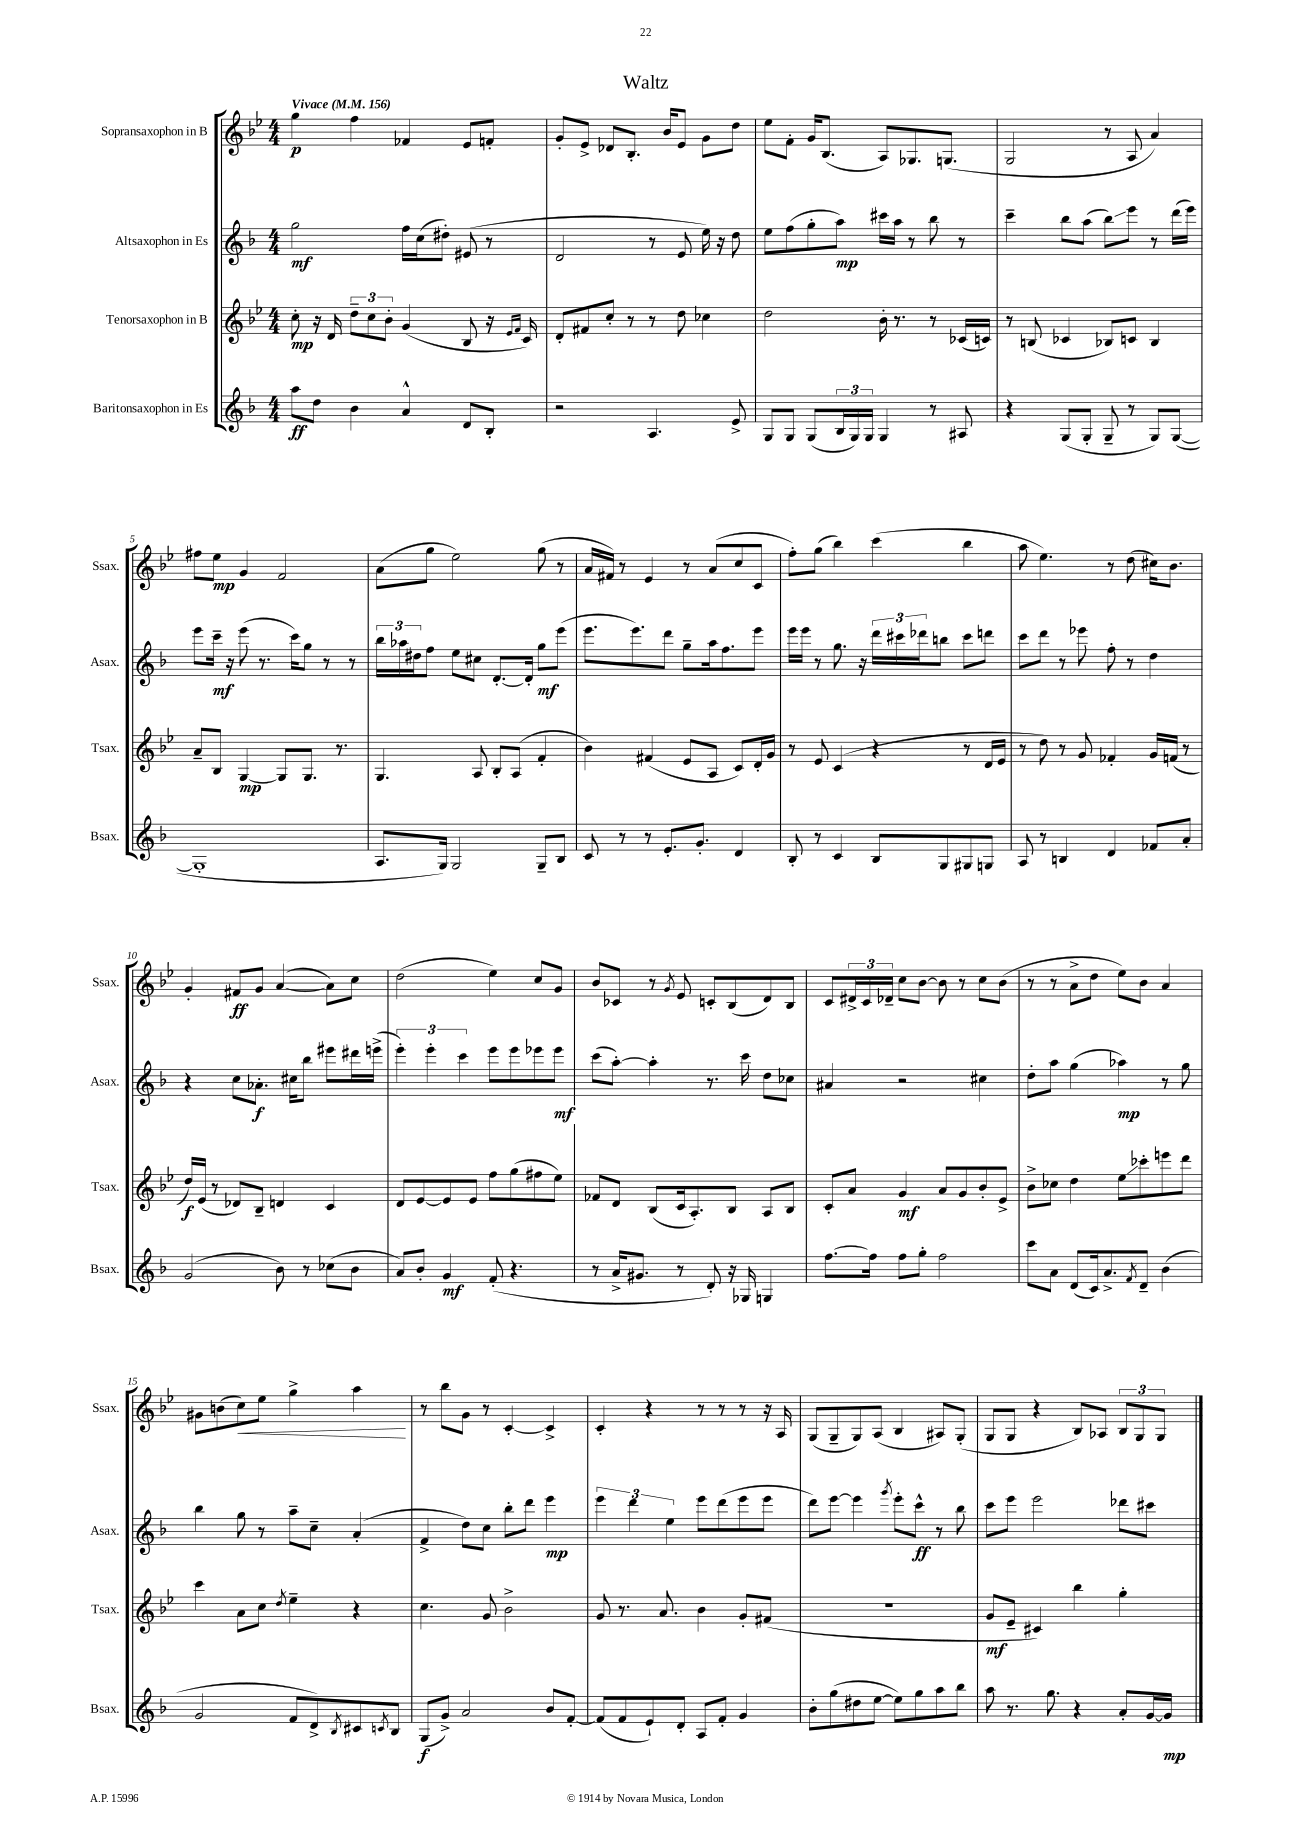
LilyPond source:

\header { title = "Waltz" }
<<
\new StaffGroup <<
\new Staff = "s0" \with { instrumentName = "Sopransaxophon in B" shortInstrumentName = "Ssax." } {
    \clef treble \key bes \major \numericTimeSignature \time 4/4 \tempo "Vivace" 4 = 156
    g''4\p f''4 fes'4 ees'8 f'8-. |
    g'8-. ees'8-> des'8 bes8.-. bes'16 ees'8 g'8 d''8 |
    ees''8 f'8-. g'16 bes8.( a8) ges8. g8.( |
    g2 r8 a8 a'4) |
    fis''8 ees''8\mp g'4 f'2 |
    a'8( g''8 ees''2) g''8( r8 |
    a'16 fis'16) r8 ees'4 r8 a'8( c''8 c'8 |
    f''8-.) g''8( bes''4) c'''4( bes''4 |
    a''8 ees''4.) r8 d''8( cis''16) bes'8. |
    g'4-. fis'8\ff g'8 a'4~( a'8) c''8 |
    d''2( ees''4) c''8 g'8 |
    bes'8 ces'8 r8 \acciaccatura { g'8 } ees'8 c'8-. bes8( d'8) bes8 |
    c'8 \tuplet 3/2 { dis'16-> c'16 des'16-- } c''8 bes'8~ bes'8 r8 c''8 bes'8( |
    r8 r8 a'8-> d''8 ees''8) bes'8 a'4 |
    gis'8 b'8( c''8\<) ees''8 g''4-> a''4\! |
    r8 bes''8 g'8 r8 c'4~-. c'4-> |
    c'4-. r4 r8 r8 r8 r16 a16 |
    g8( g8-- g8) a8( bes4 ais8) g8-.( |
    g8 g8 r4 bes8) aes8 \tuplet 3/2 { bes8 g8 g8 } \bar "|." |
}
\new Staff = "s1" \with { instrumentName = "Altsaxophon in Es" shortInstrumentName = "Asax." } {
    \clef treble \key f \major \numericTimeSignature \time 4/4
    g''2\mf f''16 c''16( dis''8-.) eis'8( r8 |
    d'2 r8 e'8 e''16) r16 d''8 |
    e''8 f''8( g''8-. a''8\mp) cis'''16 a''16 r8 bes''8 r8 |
    c'''4-- bes''8 a''8( bes''8\glissando) e'''8 r8 d'''16( e'''16) |
    e'''8 c'''16--\mf r16 e'''8( r8. c'''16) g''8 r8 r8 |
    \tuplet 3/2 { bes''16 aes''16 dis''16 } f''8 e''8 cis''8 d'8.~-. d'16-. g''8\mf e'''8( |
    e'''8. e'''8.) d'''8 g''8-- a''16 f''8. e'''8 |
    e'''16 e'''16 r8 g''8. r16 \tuplet 3/2 { d'''16 cis'''16 des'''16 } b''8 cis'''8 d'''8 |
    c'''8 d'''8 r8 ees'''8 f''8-. r8 d''4 |
    r4 c''8 aes'8.-.\f cis''16 bes''8 eis'''8 dis'''16 e'''16->( |
    \tuplet 3/2 { e'''4-.) e'''4-. c'''4 } e'''8 e'''8 ees'''8 ees'''8\mf |
    c'''8( a''8~-.) a''4-. r8. c'''16 d''8 ces''8 |
    ais'4 r2 cis''4 |
    d''8-. a''8 g''4( aes''4\mp) r8 g''8 |
    bes''4 g''8 r8 a''8-- c''8-- a'4-.( |
    f'4-> d''8) c''8 bes''8-. d'''8 e'''4\mp |
    \tuplet 3/2 { e'''4 d'''4 e''4 } e'''8 d'''8( e'''8 e'''8 |
    d'''8) e'''8~ e'''4 \acciaccatura { g'''8 } e'''8-. c'''8-^\ff r8 bes''8 |
    c'''8 e'''8 e'''2 des'''8 cis'''8 \bar "|." |
}
\new Staff = "s2" \with { instrumentName = "Tenorsaxophon in B" shortInstrumentName = "Tsax." } {
    \clef treble \key bes \major \numericTimeSignature \time 4/4
    c''8-.\mp r16 d'16 \tuplet 3/2 { d''8-- c''8 bes'8-. } g'4( bes8 r16 \grace { ees'16 f'16 } c'16) |
    d'8-. fis'8 c''8-. r8 r8 d''8 ces''4 |
    d''2 bes'16-. r8. r8 ces'16( c'16) |
    r8 b8( ces'4 bes8) c'8 bes4 |
    a'8-- bes8 g4~\mp g8 g8. r8. |
    g4. a8 bes8-. a8( f'4-. |
    bes'4) fis'4( ees'8 a8 c'8) d'16-. g'16 |
    r8 ees'8 c'4( r4 r8 d'16 ees'16 |
    r8 d''8) r8 g'8 fes'4-. g'16 f'16( r8 |
    d''16\f) ees'16( r8 des'8) bes8-- d'4 c'4 |
    d'8 ees'8~ ees'8 ees'8 f''8 g''8( fis''8 ees''8) |
    fes'8 d'8 bes8( c'16 a8.-.) bes8 a8 bes8 |
    c'8-. a'8 g'4\mf a'8 g'8 bes'8-. ees'8-> |
    bes'8-> ces''8 d''4 ees''8\glissando ces'''8-. e'''8 d'''8 |
    c'''4 a'8 c''8 \acciaccatura { d''8 } ees''4-- r4 |
    c''4. g'8 bes'2-> |
    g'8 r8. a'8. bes'4 g'8-. fis'8( |
    R1 |
    g'8\mf ees'8-- cis'4) bes''4 g''4-. \bar "|." |
}
\new Staff = "s3" \with { instrumentName = "Baritonsaxophon in Es" shortInstrumentName = "Bsax." } {
    \clef treble \key f \major \numericTimeSignature \time 4/4
    a''8\ff d''8 bes'4 a'4-^ d'8 bes8-. |
    r2 a4. e'8-> |
    g8 g8 g8( \tuplet 3/2 { bes16 g16) g16 } g4 r8 ais8 |
    r4 g8( g8-. g8-- r8 g8) g8~( |
    g1-. |
    a8. g16) g2 g8-- bes8 |
    c'8 r8 r8 e'8.-. g'8.-. d'4 |
    bes8-. r8 c'4 bes8 g8 gis8 g8 |
    a8 r8 b4 d'4 fes'8 a'8-. |
    g'2( bes'8) r8 ces''8( bes'8 |
    a'8) bes'8-. g'4\mf f'8-.( r4. |
    r8 a'16-> gis'8. r8 d'8-.) r16 ges16 g4 |
    f''8.~ f''16 f''8 g''8-. f''2 |
    c'''8 a'8 d'8( c'16) a'8.-> \acciaccatura { f'8 } d'8-- bes'4( |
    g'2 f'8 d'8->) \acciaccatura { bes8 } cis'8 \acciaccatura { c'8 } bes8 |
    g8\f( g'8->) a'2 bes'8 f'8~-. |
    f'8( f'8 e'8-!) d'8-. a8 f'8-. g'4 |
    bes'8-. g''8( dis''8 e''8~ e''8) g''8 a''8 bes''8 |
    a''8 r8. g''8. r4 a'8-. g'16~ g'16\mp \bar "|." |
}
>>
>>
